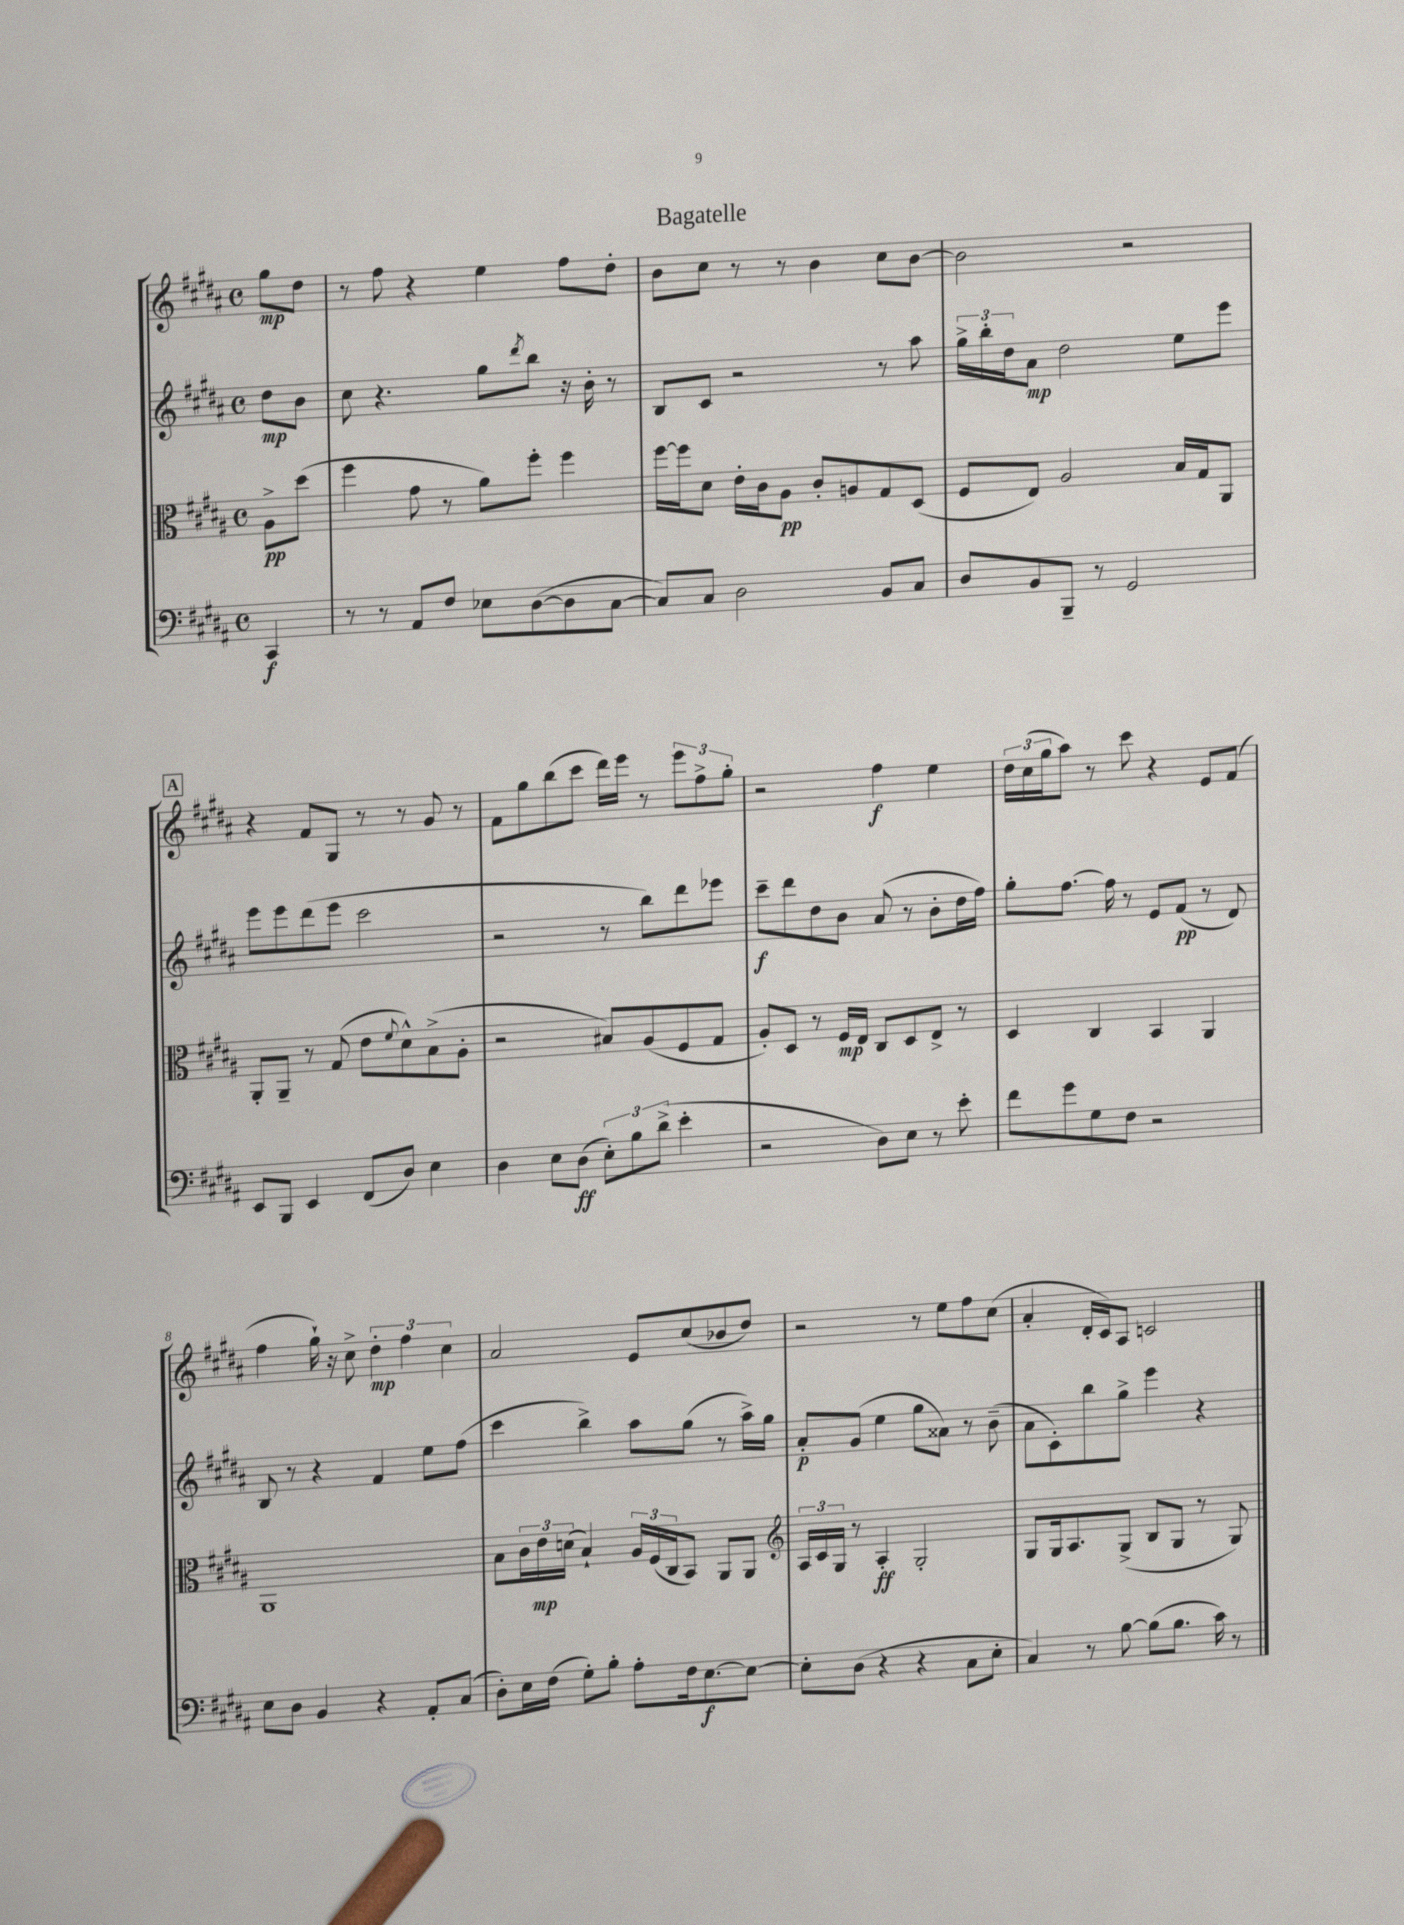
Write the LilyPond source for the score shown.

\header { title = "Bagatelle" }
<<
\new StaffGroup <<
\new Staff = "s0" {
    \clef treble \key b \major \defaultTimeSignature \time 4/4 \partial 4
    gis''8\mp dis''8 |
    r8 fis''8 r4 e''4 fis''8 dis''8-. |
    b'8 cis''8 r8 r8 b'4 cis''8 b'8~ |
    b'2 r2 |
    \mark \markup { \box "A" } r4 fis'8 gis8 r8 r8 gis'8 r8 |
    fis'8 gis''8 b''8( cis'''8 dis'''16) e'''16 r8 \tuplet 3/2 { e'''8 fis''8-> gis''8-. } |
    r2 fis''4\f e''4 |
    \tuplet 3/2 { dis''16 cis''16( gis''16 } ais''8) r8 cis'''8 r4 e'8 fis'8( |
    fis''4 gis''16-!) r16 cis''8-> \tuplet 3/2 { dis''4-.\mp fis''4 cis''4 } |
    ais'2 e'8 cis''8( bes'8 dis''8) |
    r2 r8 e''8 fis''8 cis''8( |
    ais'4-. dis'16-. cis'16) ais8 c'2 \bar "|." |
}
\new Staff = "s1" {
    \clef treble \key b \major \defaultTimeSignature \time 4/4 \partial 4
    dis''8\mp b'8 |
    cis''8 r4. gis''8 \acciaccatura { dis'''8 } b''8 r16 b'16-. r8 |
    b8 cis'8 r2 r8 ais''8 |
    \tuplet 3/2 { gis''16-> b''16-. dis''16 } ais'8\mp dis''2 e''8 e'''8 |
    \mark \markup { \box "A" } e'''8 e'''8 dis'''8( e'''8 cis'''2 |
    r2 r8 b''8) dis'''8 ees'''8 |
    cis'''8--\f dis'''8 dis''8 b'8 ais'8( r8 b'8-. dis''16 fis''16) |
    gis''8-. fis''8.~ fis''16 r8 e'8 fis'8\pp( r8 dis'8) |
    b8 r8 r4 fis'4 e''8 fis''8( |
    cis'''4 b''4->) ais''8 gis''8( r8 ais''16->) gis''16 |
    ais'8-.\p gis'8( e''4 gis''8 aisis'8) r8 b'8--( |
    ais'8 cis'8-.) b''8 gis''8-> e'''4 r4 \bar "|." |
}
\new Staff = "s2" {
    \clef alto \key b \major \defaultTimeSignature \time 4/4 \partial 4
    ais8->\pp dis''8( |
    fis''4 gis'8 r8 ais'8) fis''8-. fis''4 |
    fis''16~ fis''16 dis'8 e'16-. cis'16 ais8\pp cis'8-. a8 gis8 dis8( |
    fis8 e8) ais2 b16 gis16 ais,8 |
    \mark \markup { \box "A" } ais,8-. ais,8-- r8 gis8( e'8 \appoggiatura { fis'8 } dis'8-^) b8->( ais8-. |
    r2 bis8) ais8( fis8 gis8 |
    ais8-.) dis8 r8 fis16\mp e16 cis8 dis8 e8-> r8 |
    dis4 cis4 b,4 ais,4 |
    ais,1 |
    b8 \tuplet 3/2 { cis'16 e'16\mp d'16( } b4-!) \tuplet 3/2 { ais16 fis16( cis16 } b,8) ais,8 ais,8 |
    \clef treble \tuplet 3/2 { ais16 cis'16 gis16 } r8 ais4-.\ff gis2-. |
    gis8 gis16 ais8. gis8->( b8 gis8 r8 gis8) \bar "|." |
}
\new Staff = "s3" {
    \clef bass \key b \major \defaultTimeSignature \time 4/4 \partial 4
    cis,4\f |
    r8 r8 ais,8 fis8 ees8 dis8~( dis8 cis8~ |
    cis8) cis8 dis2 b,8 cis8 |
    dis8 b,8 b,,8-- r8 gis,2 |
    \mark \markup { \box "A" } e,8 b,,8 e,4 fis,8( dis8) e4 |
    dis4 e8 dis8\ff( \tuplet 3/2 { e8-.) b8 dis'8->( } e'4-. |
    r2 dis8) e8 r8 e'8-. |
    fis'8 gis'8 gis8 fis8 r2 |
    e8 dis8 b,4 r4 ais,8-. cis8( |
    dis8-.) e16 fis16( gis8-.) b8-. ais8-. fis16 e8.~\f e8~ |
    e8-. dis8( r4 r4 cis8 e8-. |
    cis4) r8 b8~ b8( b8. cis'16) r8 \bar "|." |
}
>>
>>
